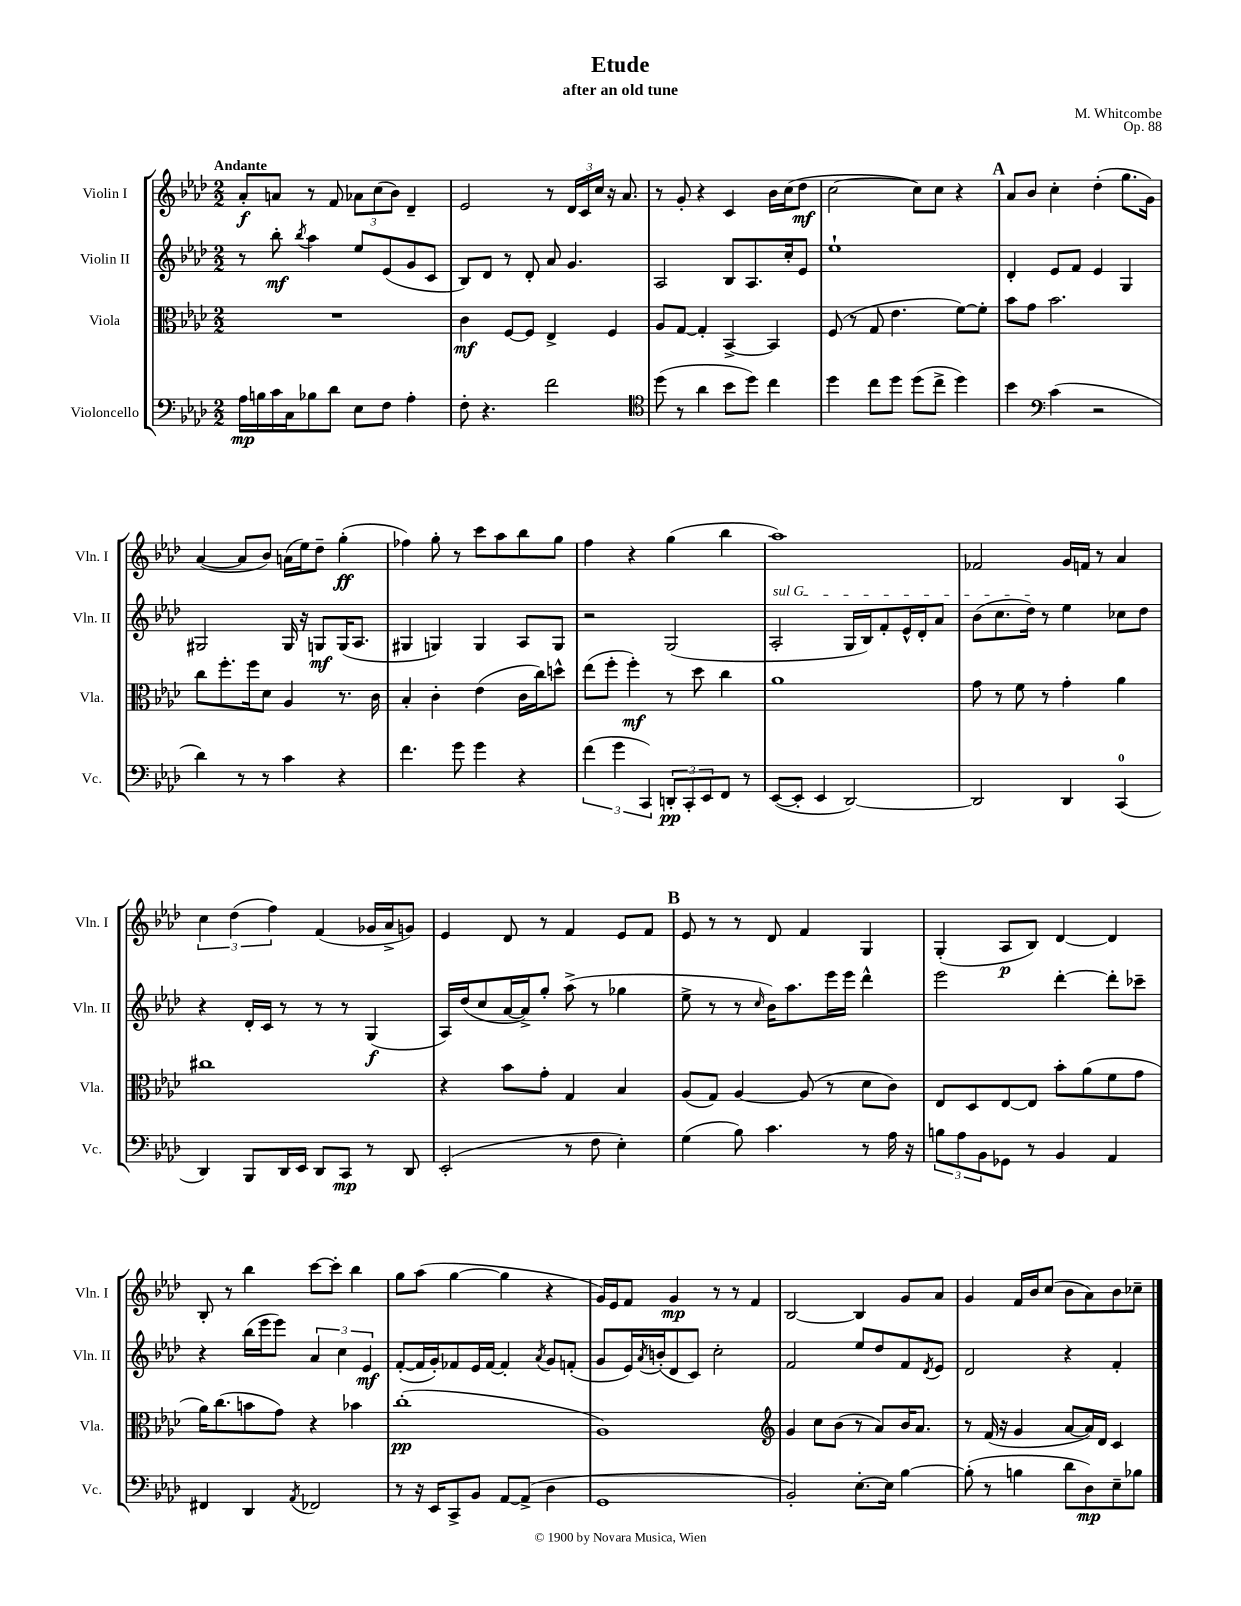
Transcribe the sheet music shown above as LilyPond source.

\header { title = "Etude" composer = "M. Whitcombe" subtitle = "after an old tune" opus = "Op. 88" }
<<
\new StaffGroup <<
\new Staff = "s0" \with { instrumentName = "Violin I" shortInstrumentName = "Vln. I" } {
    \clef treble \key aes \major \numericTimeSignature \time 2/2 \tempo "Andante"
    aes'8-.\f a'8 r8 f'8 \tuplet 3/2 { aes'8 c''8( bes'8) } des'4-- |
    ees'2 r8 \tuplet 3/2 { des'16 c'16 c''16 } r16 aes'8. |
    r8 g'8-. r4 c'4 bes'16 c''16( des''8\mf |
    c''2~ c''8) c''8 r4 |
    \mark \markup { \bold "A" } aes'8 bes'8 c''4-. des''4-.( g''8. g'16) |
    aes'4~( aes'8 bes'8) a'16( ees''16) des''8-- g''4-.\ff( |
    fes''4) g''8-. r8 c'''8 aes''8 bes''8 g''8 |
    f''4 r4 g''4( bes''4 |
    aes''1) |
    fes'2 g'16 f'16 r8 aes'4 |
    \tuplet 3/2 { c''4 des''4( f''4) } f'4( ges'16 aes'16-> g'8) |
    ees'4 des'8 r8 f'4 ees'8 f'8 |
    \mark \markup { \bold "B" } ees'8 r8 r8 des'8 f'4 g4 |
    g4-.( aes8\p bes8) des'4~ des'4 |
    bes8-. r8 bes''4 c'''8~ c'''8-. bes''4 |
    g''8 aes''8( g''4~ g''4 r4 |
    g'16) ees'16 f'8 g'4\mp r8 r8 f'4 |
    bes2~ bes4 g'8 aes'8 |
    g'4 f'16 bes'16 c''8( bes'8 aes'8) bes'8 ces''8-- \bar "|." |
}
\new Staff = "s1" \with { instrumentName = "Violin II" shortInstrumentName = "Vln. II" } {
    \clef treble \key aes \major \numericTimeSignature \time 2/2
    r8 bes''8-.\mf \acciaccatura { bes''8 } aes''4 ees''8 ees'8( g'8 c'8 |
    bes8) des'8 r8 des'8-. aes'8 g'4. |
    aes2 bes8 aes8. c''16-. ees'8 |
    ees''1-! |
    \mark \markup { \bold "A" } des'4-. ees'8 f'8 ees'4 g4 |
    gis2 gis16 r16 g8\mf g16( aes8. |
    gis4 g4) g4 aes8 g8 |
    r2 g2( |
    \once \override TextSpanner.bound-details.left.text = \markup { \italic "sul G" } aes2-.\startTextSpan g16 bes16) f'8-. ees'16-^ des'16-. aes'8 |
    bes'8( c''8. des''16\stopTextSpan) r8 ees''4 ces''8 des''8 |
    r4 des'16-. c'16 r8 r8 r8 g4\f( |
    aes16) des''16( c''8 aes'16~ aes'16->) g''8-. aes''8->( r8 ges''4 |
    \mark \markup { \bold "B" } ees''8-> r8 r8 \grace { c''16 } bes'16) aes''8. ees'''16 ees'''16 des'''4-^ |
    ees'''2 des'''4~-. des'''8-. ces'''8-- |
    r4 bes''16( ees'''16 ees'''8) \tuplet 3/2 { aes'4 c''4 ees'4\mf } |
    f'8~-.( f'16 g'16-.) fes'8 ees'16 fes'16~ fes'4-. \acciaccatura { aes'8 } g'8 f'8-.( |
    g'8 ees'16) \acciaccatura { aes'8 } b'16-.( des'8 c'8) c''2-. |
    f'2 ees''8 des''8 f'8 \acciaccatura { des'8 } ees'8 |
    des'2 r4 f'4-. \bar "|." |
}
\new Staff = "s2" \with { instrumentName = "Viola" shortInstrumentName = "Vla." } {
    \clef alto \key aes \major \numericTimeSignature \time 2/2
    R1 |
    c'4\mf f8~ f8 ees4-> f4 |
    aes8 g8~ g4-. bes,4~-> bes,4 |
    f8( r8 g8 ees'4. f'8~) f'8-. |
    \mark \markup { \bold "A" } bes'8 g'8 bes'2. |
    c''8 f''8.-. f''16 des'8 aes4 r8. c'16 |
    bes4-. c'4-. ees'4( c'16 c''16) d''8-^ |
    ees''8( f''8-. f''4-.\mf) r8 des''8 c''4 |
    aes'1 |
    g'8 r8 f'8 r8 g'4-. aes'4 |
    cis''1 |
    r4 bes'8 g'8-. g4 bes4 |
    \mark \markup { \bold "B" } aes8( g8) aes4~ aes8( r8 des'8 c'8) |
    ees8 des8 ees8~ ees8 bes'8-. aes'8( f'8 g'8 |
    aes'16) c''8.( b'8 g'8) r4 bes'4 |
    c''1-.\pp( |
    aes1) |
    \clef treble g'4 c''8 bes'8( r8 aes'8) bes'16 aes'8. |
    r8 f'16( r16 g'4 aes'8~ aes'16) des'16 c'4 \bar "|." |
}
\new Staff = "s3" \with { instrumentName = "Violoncello" shortInstrumentName = "Vc." } {
    \clef bass \key aes \major \numericTimeSignature \time 2/2
    aes16\mp b16 c'16 c16 bes8 des'8 ees8 f8 aes4-. |
    f8-. r4. f'2 |
    \clef tenor des''8( r8 aes'4 bes'8 des''8) c''4 |
    des''4 c''8 des''8 des''8( c''8-> des''4) |
    \mark \markup { \bold "A" } bes'4 \clef bass c'4( r2 |
    des'4) r8 r8 c'4 r4 |
    f'4. g'8 g'4 r4 |
    \tuplet 3/2 { f'4( g'4 c,4) } \tuplet 3/2 { d,8-.\pp c,8-. ees,8 } f,8 r8 |
    ees,8~( ees,8-. ees,4 des,2~) |
    des,2 des,4 c,4-0( |
    des,4) bes,,8 des,16 ees,16 des,8 c,8\mp r8 des,8 |
    ees,2-.( r8 f8 ees4-.) |
    \mark \markup { \bold "B" } g4( bes8) c'4. r8 aes16 r16 |
    \tuplet 3/2 { b8 aes8 bes,8 } ges,8 r8 bes,4 aes,4 |
    fis,4 des,4 \acciaccatura { aes,8 } fes,2 |
    r8 r16 ees,16 c,8-> bes,8 aes,8~ aes,8->( des4 |
    g,1 |
    bes,2-.) ees8.~-. ees16 bes4~ |
    bes8-.( r8 b4 des'8 des8\mp) ees8-- bes8 \bar "|." |
}
>>
>>
\layout { \context { \Score \remove "Bar_number_engraver" } }
